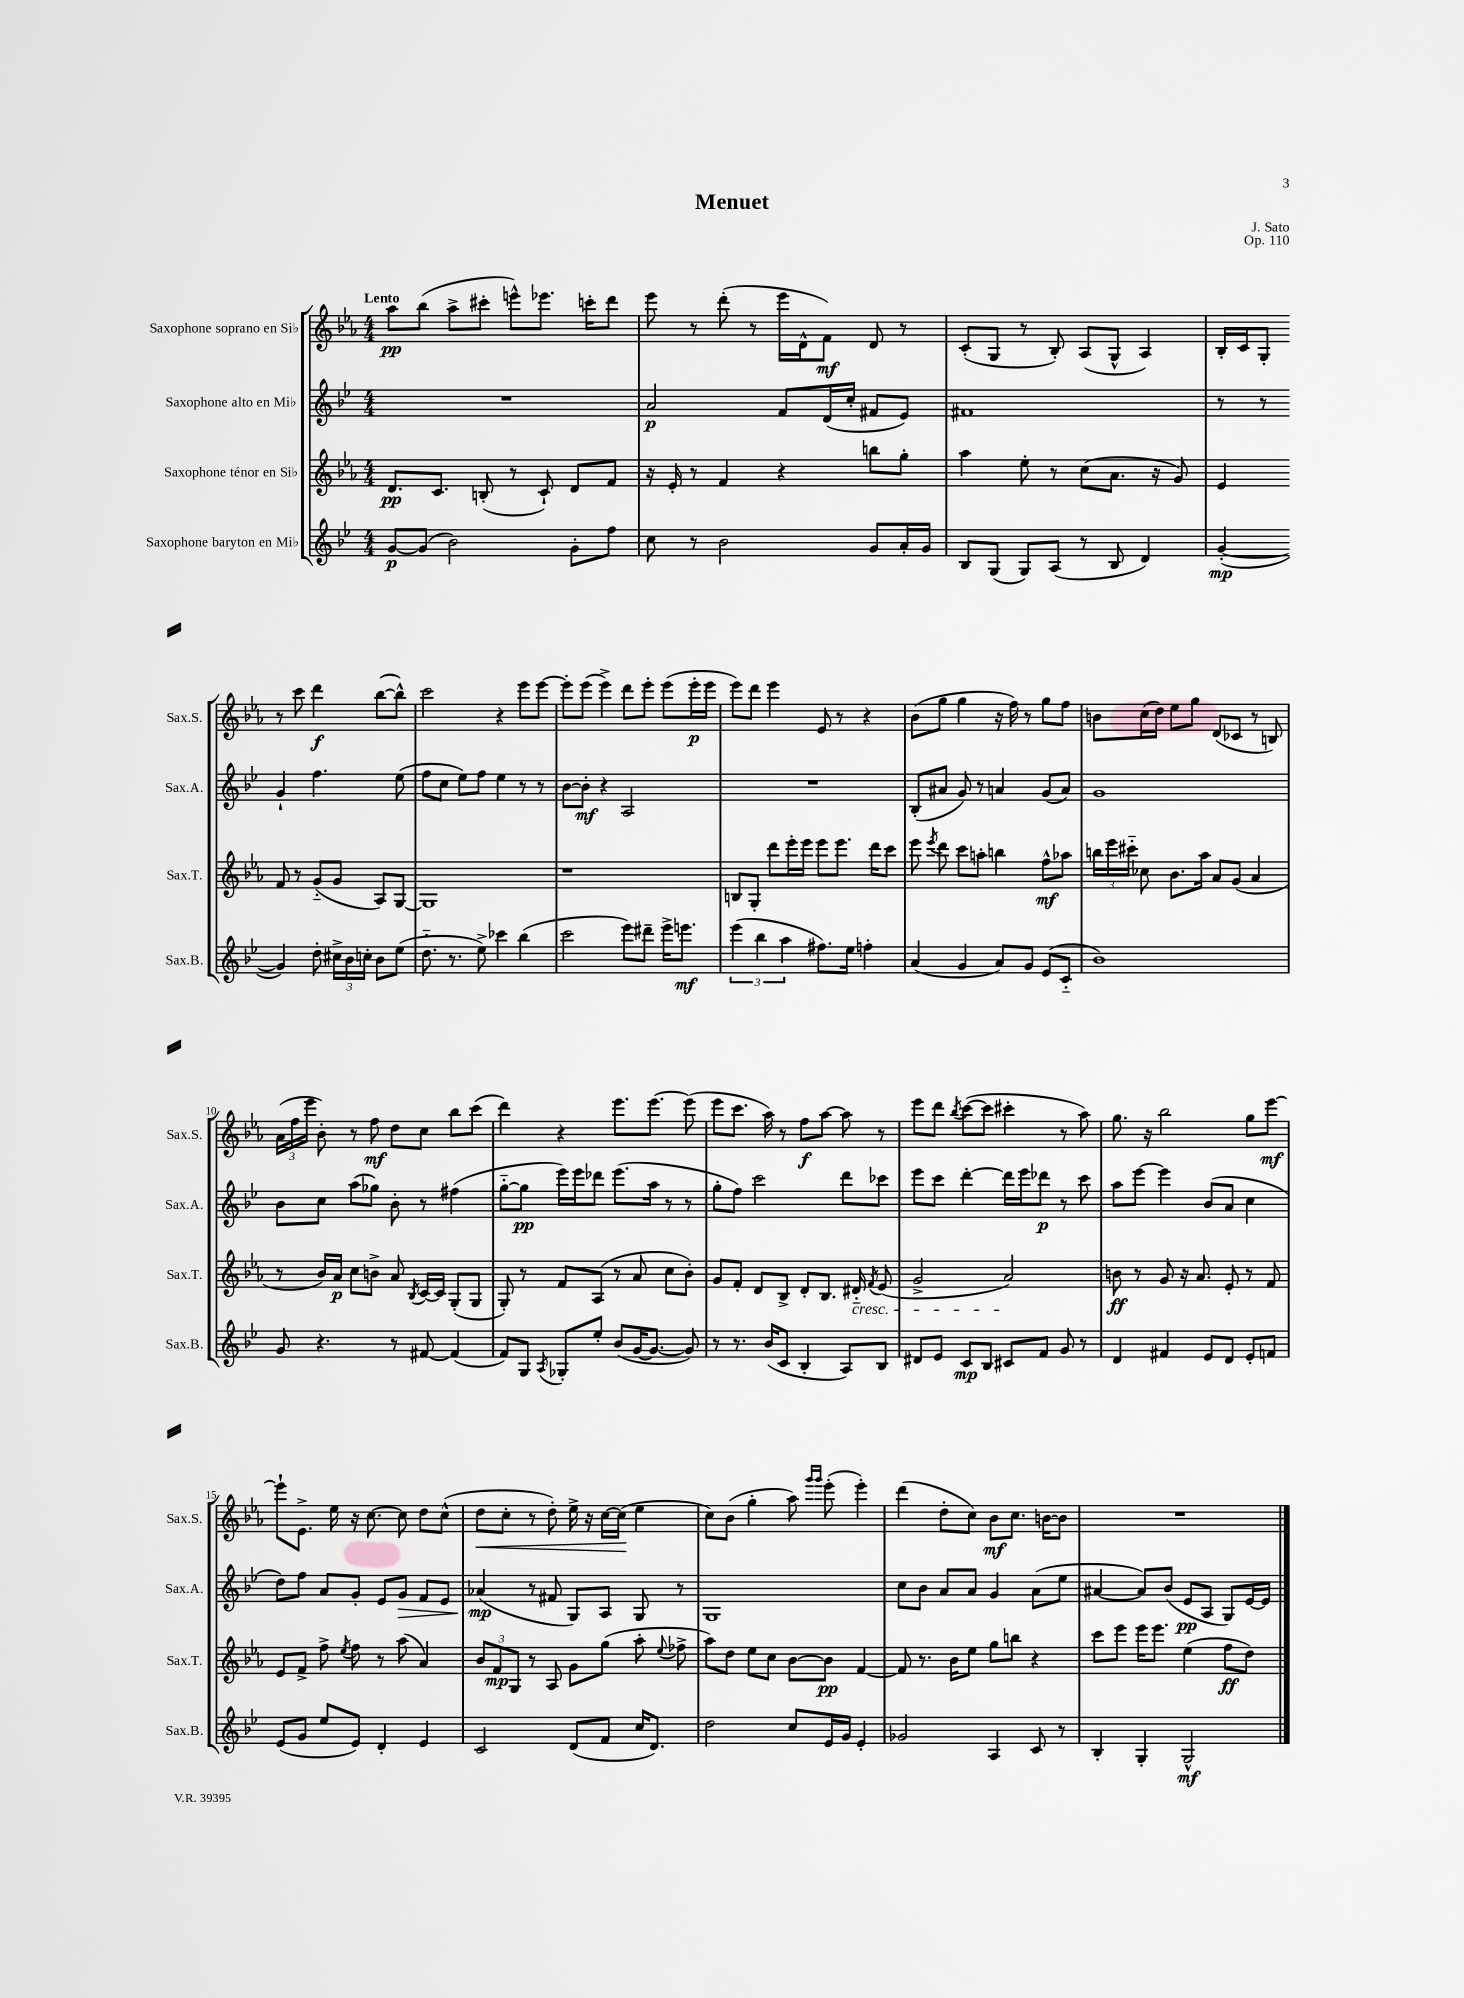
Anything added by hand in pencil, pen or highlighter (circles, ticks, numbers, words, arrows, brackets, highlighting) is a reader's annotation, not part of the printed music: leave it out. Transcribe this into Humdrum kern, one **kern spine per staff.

**kern	**dynam	**kern	**dynam	**kern	**dynam	**kern	**dynam
*part4	*part4	*part3	*part3	*part2	*part2	*part1	*part1
*staff4	*staff4	*staff3	*staff3	*staff2	*staff2	*staff1	*staff1
*I"Saxophone baryton en Mi♭	*	*I"Saxophone ténor en Si♭	*	*I"Saxophone alto en Mi♭	*	*I"Saxophone soprano en Si♭	*
*I'Sax.B.	*	*I'Sax.T.	*	*I'Sax.A.	*	*I'Sax.S.	*
*clefG2	*	*clefG2	*	*clefG2	*	*clefG2	*
*k[b-e-]	*	*k[b-e-a-]	*	*k[b-e-]	*	*k[b-e-a-]	*
*M4/4	*	*M4/4	*	*M4/4	*	*M4/4	*
=1	=1	=1	=1	=1	=1	=1	=1
!	!	!	!	!	!	!LO:TX:a:B:t=Lento	!
[8g/L	p	8.d/L	pp	1r	.	8aa-\L	pp
(8g/J]	.	.	.	.	.	(8bb-\J	.
.	.	8.c/J	.	.	.	.	.
2b-\)	.	.	.	.	.	8aa-^\L	.
.	.	(8Bn'/	.	.	.	8ccc#X'\J	.
.	.	8r	.	.	.	8eeen^^\L)	.
.	.	8c`/)	.	.	.	8.eee-X\J	.
8g'\L	.	8d/L	.	.	.	.	.
.	.	.	.	.	.	16cccn'\KL	.
8ff\J	.	8f/J	.	.	.	8ddd\J	.
=2	=2	=2	=2	=2	=2	=2	=2
8cc\	.	16r	.	2a/	p	8eee-\	.
.	.	16e-'/	.	.	.	.	.
8r	.	8r	.	.	.	8r	.
2b-\	.	4f/	.	.	.	(8ddd'\	.
.	.	.	.	.	.	8r	.
.	.	4r	.	8f/L	.	16eee-\LL	.
.	.	.	.	.	.	16d^^\J	.
.	.	.	.	(16d/L	.	8f\J)	mf
.	.	.	.	16cc'/JJ	.	.	.
8g/L	.	8bbn\L	.	8f#X/L	.	8d/	.
16a'/L	.	8gg'\J	.	8e-/J)	.	8r	.
16g/JJ	.	.	.	.	.	.	.
=3	=3	=3	=3	=3	=3	=3	=3
8B-/L	.	4aa-\	.	1f#X	.	(8c'/L	.
(8G/J	.	.	.	.	.	8G/J	.
8G/L)	.	8ee-'\	.	.	.	8r	.
(8A/J	.	8r	.	.	.	8B-'/)	.
8r	.	(8cc\L	.	.	.	(8A-/L	.
8B-/	.	8.a-\J	.	.	.	8G^^/J	.
4d/)	.	.	.	.	.	4A-/)	.
.	.	16r	.	.	.	.	.
.	.	8g/)	.	.	.	.	.
=4	=4	=4	=4	=4	=4	=4	=4
([4g'/	mp	4e-/	.	8r	.	16B-'/LL	.
.	.	.	.	.	.	16c/J	.
.	.	.	.	8r	.	8G'/J	.
4g/])	.	8f/	.	4g`/	.	8r	.
.	.	8r	.	.	.	8ccc\	.
8dd'\	.	(8g/L	.	4.ff\	.	4ddd\	f
24cc#X^\LL	.	8g/J	.	.	.	.	.
24b-\	.	.	.	.	.	.	.
24ccn'\JJ	.	.	.	.	.	.	.
8b-\L	.	8A-/L)	.	.	.	([8bb-\L	.
(8ee-\J	.	[8G/J	.	(8ee-\	.	8bb-^^\J])	.
!!LO:LB:g=z
=5	=5	=5	=5	=5	=5	=5	=5
8.dd\	.	1G]	.	8ff\L	.	2ccc\	.
.	.	.	.	8cc\J	.	.	.
8.r	.	.	.	.	.	.	.
.	.	.	.	8ee-\L)	.	.	.
8ee-^\)	.	.	.	8ff\J	.	.	.
4ccc-X\	.	.	.	4ee-\	.	4r	.
(4bb-\	.	.	.	8r	.	8eee-\L	.
.	.	.	.	8r	.	[8eee-\J	.
=6	=6	=6	=6	=6	=6	=6	=6
2ccc\	.	1r	.	[8b-\L	.	8eee-'\L]	.
.	.	.	.	8b-'\J]	mf	(8eee-\J	.
.	.	.	.	4r	.	4eee-^\)	.
8eee-\L)	.	.	.	2A/	.	8ddd\L	.
8ddd#X~\J	.	.	.	.	.	8eee-'\J	.
16eee-^\KL	.	.	.	.	.	(8eee-\L	.
8.eeen\J	mf	.	.	.	.	.	.
.	.	.	.	.	.	16eee-'\L	p
.	.	.	.	.	.	16eee-\JJ	.
=7	=7	=7	=7	=7	=7	=7	=7
(6eee-\	.	8Bn/L	.	1r	.	8eee-\L)	.
.	.	8G'/J	.	.	.	8ddd\J	.
6bb-\	.	.	.	.	.	.	.
.	.	8ddd\L	.	.	.	4eee-\	.
6aa\	.	.	.	.	.	.	.
.	.	16eee-'\L	.	.	.	.	.
.	.	16eee-\JJ	.	.	.	.	.
8.ff#X\L)	.	8eee-\L	.	.	.	8e-/	.
.	.	8.eee-\J	.	.	.	8r	.
16ee-\Jk	.	.	.	.	.	.	.
4ffn'\	.	.	.	.	.	4r	.
.	.	16ddd\KL	.	.	.	.	.
.	.	8ccc\J	.	.	.	.	.
=8	=8	=8	=8	=8	=8	=8	=8
(4a/	.	8eee-\	.	(8B-'/L	.	(8b-\L	.
.	.	8qeee-/	.	.	.	.	.
.	.	8ddd\	.	8a#X/J	.	8gg\J	.
4g/	.	8ccc\L	.	8g/)	.	4gg\	.
.	.	8aan'\J	.	8r	.	.	.
8a/L)	.	4bbn\	.	4an/	.	16r	.
.	.	.	.	.	.	16ff\)	.
8g/J	.	.	.	.	.	8r	.
(8e-/L	.	8ff^^\L	mf	(8g/L	.	8gg\L	.
8c/J	.	8aa-X\J	.	8a/J)	.	8ff\J	.
=9	=9	=9	=9	=9	=9	=9	=9
1b-)	.	24bbn\LL	.	1g	.	8bn\L	.
.	.	24eee-\	.	.	.	.	.
.	.	24ccc#X\JJ	.	.	.	.	.
.	.	8cc-X\	.	.	.	(16cc\L	.
.	.	.	.	.	.	16dd\JJ)	.
.	.	8.b-\L	.	.	.	8ee-\L	.
.	.	.	.	.	.	8gg\J	.
.	.	16aa-\Jk	.	.	.	.	.
.	.	8a-/L	.	.	.	(8d/L	.
.	.	(8g/J	.	.	.	8c-X/J	.
.	.	4a-/	.	.	.	8r	.
.	.	.	.	.	.	8Bn/)	.
!!LO:LB:g=z
=10	=10	=10	=10	=10	=10	=10	=10
8g/	.	8r	.	8b-\L	.	(24a-\LL	.
.	.	.	.	.	.	24ff\	.
.	.	.	.	.	.	24eee-\JJ	.
4.r	.	16b-/LL)	.	8cc\J	.	8b-'\)	.
.	.	16a-/JJ	p	.	.	.	.
.	.	8cc\L	.	(8aa\L	.	8r	.
.	.	8bn^\J	.	8gg-X\J)	.	8ff\	mf
8r	.	8a-/	.	8b-'\	.	8dd\L	.
.	.	8qB-/	.	.	.	.	.
[8f#X/	.	[16c/LL	.	8r	.	8cc\J	.
.	.	16c/JJ]	.	.	.	.	.
(4f#/]	.	(8G'/L	.	(4ff#X\	.	8bb-\L	.
.	.	8G/J	.	.	.	(8ccc\J	.
=11	=11	=11	=11	=11	=11	=11	=11
8f/L)	.	8G'/)	.	[8gg\L	.	4ddd\)	.
8G/J	.	8r	.	8gg\J]	pp	.	.
8qA/	.	.	.	.	.	.	.
8G-X'/L	.	8f/L	.	16eee-\LL)	.	4r	.
.	.	.	.	16eee-\J	.	.	.
8ee-'/J	.	(8A-/J	.	8ddd-X\J	.	.	.
(8b-/L	.	8r	.	(8.eee-\L	.	8.eee-\L	.
[16g/K	.	8a-/	.	.	.	.	.
8.g/J_	.	.	.	16aa\Jk	.	[8.eee-\J	.
.	.	8cc\L	.	8r	.	.	.
8g/])	.	8b-'\J)	.	8r	.	(8eee-\]	.
=12	=12	=12	=12	=12	=12	=12	=12
8r	.	8g/L	.	8gg'\L	.	8eee-\L	.
8.r	.	8f'/J	.	8ff\J)	.	8.ccc\J	.
.	.	8d/L	.	2ccc\	.	.	.
(16b-/KL	.	.	.	.	.	16aa-\)	.
8c/J	.	8B-^/J	.	.	.	8r	.
4B-'/	.	8d'/L	.	.	.	8ff\L	f
.	.	8.B-/J	.	.	.	[8aa-\J	.
8A/L)	.	.	.	8ddd\L	.	8aa-\]	.
!	!	!LO:TX:b:i:t=cresc.	!	!	!	!	!
.	.	16d#X/	.	.	.	.	.
.	.	8qf/	.	.	.	.	.
8B-/J	.	(8e-/	.	8ccc-X\J	.	8r	.
=13	=13	=13	=13	=13	=13	=13	=13
8d#X/L	.	2g^/	.	8eee-\L	.	8eee-\L	.
8e-/J	.	.	.	8ccc\J	.	8ddd\J	.
.	.	.	.	.	.	8qbb-/	.
8c/L	mp	.	.	[4ddd'\	.	([8ccc\L	.
8B-/J	.	.	.	.	.	8ccc\J]	.
8c#X/L	.	2a-/)	.	16ddd\LL]	.	4ccc#X'\	.
.	.	.	.	16eee-\J	.	.	.
8f/J	.	.	.	8ddd-X\J	p	.	.
8g/	.	.	.	8r	.	8r	.
8r	.	.	.	8ccc\	.	8aa-\)	.
=14	=14	=14	=14	=14	=14	=14	=14
4d/	.	8bn\	ff	8aa\L	.	8.gg\	.
.	.	8r	.	[8eee-\J	.	.	.
.	.	.	.	.	.	16r	.
4f#X/	.	8g/	.	4eee-\]	.	2bb-\	.
.	.	16r	.	.	.	.	.
.	.	8.a-/	.	.	.	.	.
8e-/L	.	.	.	(8b-/L	.	.	.
8d/J	.	8e-'/	.	8a/J	.	.	.
8e-'/L	.	8r	.	4cc\	.	8gg\L	.
8fn/J	.	8f/	.	.	.	[8eee-\J	mf
!!LO:LB:g=z
=15	=15	=15	=15	=15	=15	=15	=15
(8e-/L	.	8e-/L	.	8dd\L)	.	8eee-`\L]	.
8g/J	.	8f^/J	.	8ff\J	.	8.e-^\J	.
8ee-/L	.	8ff^\	.	8a/L	.	.	.
.	.	.	.	.	.	16ee-\	.
.	.	8qee-/	.	.	.	.	.
8e-/J)	.	8ff\	.	8g'/J	.	16r	.
.	.	.	.	.	.	[8.cc\	.
4d'/	.	8r	.	8e-/L	.	.	.
!	!	!	!	!	!LO:HP:b	!	!
.	.	(8aa-\	.	8g/J	>	8cc\]	.
4e-/	.	4a-/)	.	8f/L	.	8dd\L	.
.	.	.	.	8e-/J	.	(8cc^^\J	.
=16	=16	=16	=16	=16	=16	=16	=16
!	!	!	!	!	!	!	!LO:HP:b
2c/	.	12b-/L	.	(4a-X/	mp	8dd\L	<
.	.	12f/	mp	.	.	.	.
.	.	.	.	.	.	8cc'\J	.
.	.	12G/J	.	.	.	.	.
.	.	8r	.	8r	]	8r	.
.	.	8A-/	.	8f#X/	.	8dd'\)	.
(8d/L	.	8g\L	.	8G/L)	.	16ee-^\	.
.	.	.	.	.	.	16r	.
8f/J	.	(8gg\J	.	8A/J	.	[16cc\LL	.
.	.	.	.	.	.	(16cc\JJ]	.
16cc/KL	.	8aa-'\	.	8G/	.	4ee-\	[
8.d/J)	.	.	.	.	.	.	.
.	.	8qqee-/	.	.	.	.	.
.	.	8ff-X^\	.	8r	.	.	.
=17	=17	=17	=17	=17	=17	=17	=17
2dd\	.	8aa-\L)	.	1G	.	8cc\L)	.
.	.	8dd\J	.	.	.	(8b-\J	.
.	.	8ee-\L	.	.	.	4gg'\	.
.	.	8cc\J	.	.	.	.	.
8cc/L	.	[8b-\L	.	.	.	8aa-\)	.
.	.	.	.	.	.	16qqggg/LL	.
.	.	.	.	.	.	16qqggg/JJ	.
16e-/L	.	8b-\J]	pp	.	.	(8eee-'\	.
16g/JJ	.	.	.	.	.	.	.
4e-'/	.	[4f/	.	.	.	4eee-'\)	.
=18	=18	=18	=18	=18	=18	=18	=18
2g-X/	.	8f/]	.	8cc\L	.	(4ddd\	.
.	.	8.r	.	8b-\J	.	.	.
.	.	.	.	8a/L	.	8dd'\L	.
.	.	16b-\KL	.	.	.	.	.
.	.	8ee-\J	.	8a/J	.	8cc\J)	.
4A/	.	8gg\L	.	4g/	.	8b-\L	mf
.	.	8bbn\J	.	.	.	8.cc\J	.
8c/	.	4r	.	(8a\L	.	.	.
.	.	.	.	.	.	[16bn\KL	.
8r	.	.	.	8ee-\J	.	8b\J]	.
=19	=19	=19	=19	=19	=19	=19	=19
4B-'/	.	8ccc\L	.	[4a#X/	.	1r	.
.	.	8eee-\J	.	.	.	.	.
4G'/	.	16eee-\KL	.	8a#/L])	.	.	.
.	.	8.eee-\J	.	.	.	.	.
.	.	.	.	(8b-/J	.	.	.
2G^^/	mf	(4ee-\	.	8e-/L	pp	.	.
.	.	.	.	8A/J	.	.	.
.	.	8ff\L	ff	8G/L)	.	.	.
.	.	8dd\J)	.	[16e-/L	.	.	.
.	.	.	.	16e-/JJ]	.	.	.
==	==	==	==	==	==	==	==
*-	*-	*-	*-	*-	*-	*-	*-
